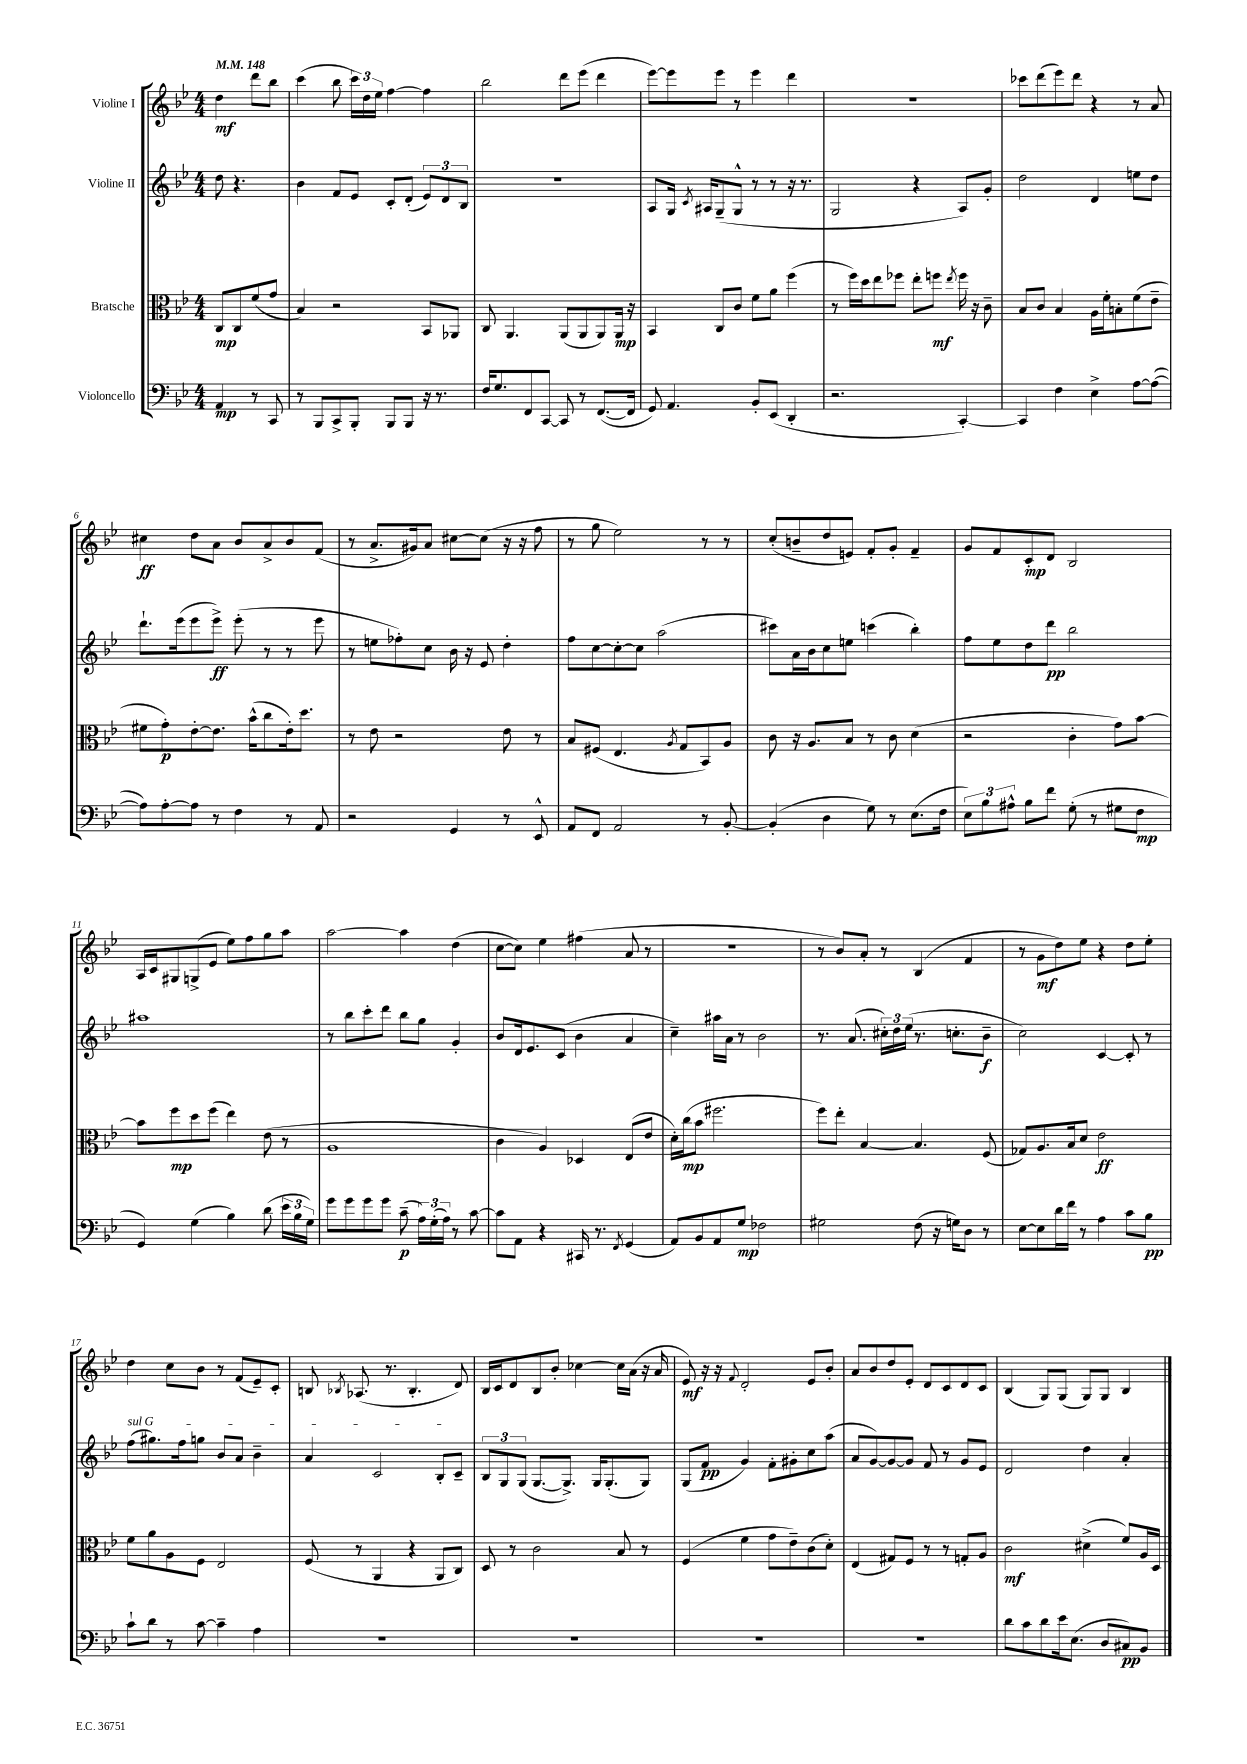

**kern	**kern	**kern	**kern
*staff4	*staff3	*staff2	*staff1
*clefF4	*clefC3	*clefG2	*clefG2
*k[b-e-]	*k[b-e-]	*k[b-e-]	*k[b-e-]
*M4/4	*M4/4	*M4/4	*M4/4
*MM148	*MM148	*MM148	*MM148
4AA	8C	8dd	4dd
.	8C	4.r	.
8r	(8f	.	8ddd
8CC	8g	.	8bb-
=	=	=	=
8r	4B-)	4b-	(4ccc
8BBB-	.	.	.
8CC^	2r	8f	8bb-
8BBB-'	.	8e-	24ccc)
.	.	.	24dd
.	.	.	24ee-
8BBB-	.	8c'	[4ff
8BBB-	.	(8d'	.
16r	8BB-	12e-)	4ff]
8.r	.	.	.
.	.	12d	.
.	8AA-	.	.
.	.	12B-	.
=	=	=	=
16F	8C	1r	2bb-
8.G	.	.	.
.	4.AA	.	.
8FF	.	.	.
[8CC	.	.	.
8CC]	(8AA	.	8ddd
8r	8AA	.	(8eee-
([8.FF	8AA)	.	4ddd
.	16AA	.	.
16FF]	16r	.	.
=	=	=	=
8GG)	4BB-	8A	[8eee-)
4.AA	.	16G	8eee-]
.	.	8qc	.
.	.	16A#	.
.	8C	(8G~	8eee-
.	8c	8G^^	8r
8BB-'	8f	8r	4eee-
(8EE-	8a	8r	.
4DD'	(4ff	16r	4ddd
.	.	8.r	.
=	=	=	=
2.r	8r	2G	1r
.	16ff)	.	.
.	16dd	.	.
.	8ee-	.	.
.	8ff-	.	.
.	8ee-'	4r	.
.	8ff	.	.
.	8qee-	.	.
[4CC')	16ff	8A)	.
.	16r	.	.
.	8c~	8g'	.
=	=	=	=
4CC]	8B-	2dd	8ccc-
.	8c	.	(8ddd
4F	4B-	.	8eee-)
.	.	.	8ddd
4E-^	16A	4d	4r
.	16f'	.	.
.	8B'	.	.
[8A	(8f	8ee	8r
(8A_	8e-~	8dd	8a
=	=	=	=
8A])	8f#	8.ddd`	4cc#
[8A'	8g')	.	.
.	.	(16eee-	.
8A]	[8e-'	8eee-	8dd
8r	8.e-]	8eee-^)	8a
4F	.	(8eee-'	8b-
.	(16b-^^	.	.
.	8cc	8r	8a^
8r	16e-')	8r	8b-
.	8.dd	.	.
8AA	.	8eee-	(8f
=	=	=	=
2r	8r	8r	8r
.	8e-	8ee	8.a^
.	2r	8ff-')	.
.	.	.	16g#)
.	.	8cc	8a
4GG	.	16b-	[8cc#
.	.	16r	.
.	.	8e-	(8cc#]
8r	8e-	4dd'	16r
.	.	.	16r
8EE-^^	8r	.	8ff
=	=	=	=
8AA	8B-	8ff	8r
8FF	(8F#	[8cc	8gg
2AA	4.E-	8cc'_	2ee-)
.	.	8cc]	.
.	.	(2aa	.
.	8qA	.	.
.	8G	.	.
8r	8BB-)	.	8r
[8BB-'	8A	.	8r
=	=	=	=
(4BB-']	8c	8ccc#)	(8cc'
.	16r	16a	8b~
.	8.A	16b-	.
4D	.	8cc	8dd
.	8B-	8ee	8e)
8G)	8r	(4ccc	8f'
8r	8c	.	8g'
(8.E-	(4d	4bb-')	4f~
16F	.	.	.
=	=	=	=
12E-)	2r	8ff	8g
12B-	.	.	.
.	.	8ee-	8f
12A#^^	.	.	.
8B-	.	8dd	8c'
8f	.	8ddd	8d
(8G'	4c'	2bb-	2B-
8r	.	.	.
8G#	8g)	.	.
8F	[8b-	.	.
=	=	=	=
4GG)	8b-]	1aa#	16A
.	.	.	16c
.	8ff	.	8G#
(4G	8dd	.	(8G^
.	(8ff	.	8e-
4B-)	4ee-)	.	8ee-)
.	.	.	8ff
(8d	(8e-	.	8gg
24e-	8r	.	8aa
24B-	.	.	.
24G)	.	.	.
=	=	=	=
8g	1A	8r	[2aa
8g	.	8bb-	.
8g	.	8ccc'	.
8g	.	8ddd	.
(8c~	.	8bb-	4aa]
24A)	.	8gg	.
(24G'	.	.	.
24A)	.	.	.
8r	.	4g'	(4dd
[8c	.	.	.
=	=	=	=
8c]	4c	8b-	[8cc
8AA	.	16d	8cc])
.	.	8.e-	.
4r	4A)	.	4ee-
.	.	(8c	.
16CC#	4D-	4b-	(4ff#
8.r	.	.	.
8qFF	.	.	.
(4GG	(8E-	4a	8a
.	8e-	.	8r
=	=	=	=
8AA)	16d')	4cc~)	1r
.	(16cc	.	.
8BB-	8b-	.	.
8AA	2.ff#	16aa#	.
.	.	16a	.
8G	.	8r	.
2F-	.	2b-	.
=	=	=	=
2G#	8ff)	8.r	8r
.	8ee-'	.	8b-)
.	.	(8.a	.
.	[4B-	.	8a'
.	.	24cc#')	8r
.	.	24dd	.
.	.	(24ee-	.
(8F	4.B-]	8.r	(4B-
16r	.	.	.
16G)	.	8.cc'	.
8D	.	.	4f
8r	(8F	8b-~	.
=	=	=	=
[8E-	8G-)	2cc)	8r
8E-]	8.A	.	8g
16d	.	.	8dd)
16f	16B-	.	.
8r	8d	.	8ee-
4A	2e-	[4c	4r
8c	.	8c']	8dd
8B-	.	8r	8ee-'
=	=	=	=
8c`	8f	(8ff	4dd
8d	8a	8.gg#)	.
8r	8A	.	8cc
.	.	16ff	.
[8c	8F	8gg	8b-
4c~]	2E-	8b-	8r
.	.	8a	(8f
4A	.	4b-~	8e-~)
.	.	.	8c'
=	=	=	=
1r	(8F	4a	8B
.	.	.	8qB-
.	8r	.	(8.A-
.	4AA	2c	.
.	.	.	8.r
.	4r	.	4.B-'
.	8AA	8B-'	.
.	8C)	8c~	8d)
=	=	=	=
1r	8D	12B-	16B-
.	.	.	16c
.	.	12G	.
.	8r	.	8d
.	.	(12G	.
.	2c	[8.G	8B-
.	.	.	8b-'
.	.	8.G^])	.
.	.	.	[4cc-
.	.	16G	.
.	.	(8.G'	.
.	8B-	.	16cc-]
.	.	.	(16a
.	8r	8G)	16r
.	.	.	16a
=	=	=	=
1r	(4F	(8G	8e-)
.	.	8f	16r
.	.	.	16r
.	.	.	8qqf
.	4f	4g)	2d'
.	8g	8f'	.
.	8e-~)	8g#'	.
.	(8c	8cc	8e-
.	8d')	(8aa	8b-'
=	=	=	=
1r	(4E-	8a	8a
.	.	[8g)	8b-
.	8G#)	8g_	8dd
.	8F	8g]	8e-'
.	8r	8f	8d
.	8r	8r	8c
.	8G'	8g	8d
.	8A	8e-	8c
=	=	=	=
8d	2c	2d	(4B-
8c	.	.	.
8d	.	.	8G)
16e-	.	.	(8G
(8.E-	.	.	.
.	(4d#^	4dd	8G)
8D	.	.	8G
8C#)	8f)	4a'	4B-
8BB-	16A	.	.
.	16D	.	.
==	==	==	==
*-	*-	*-	*-
